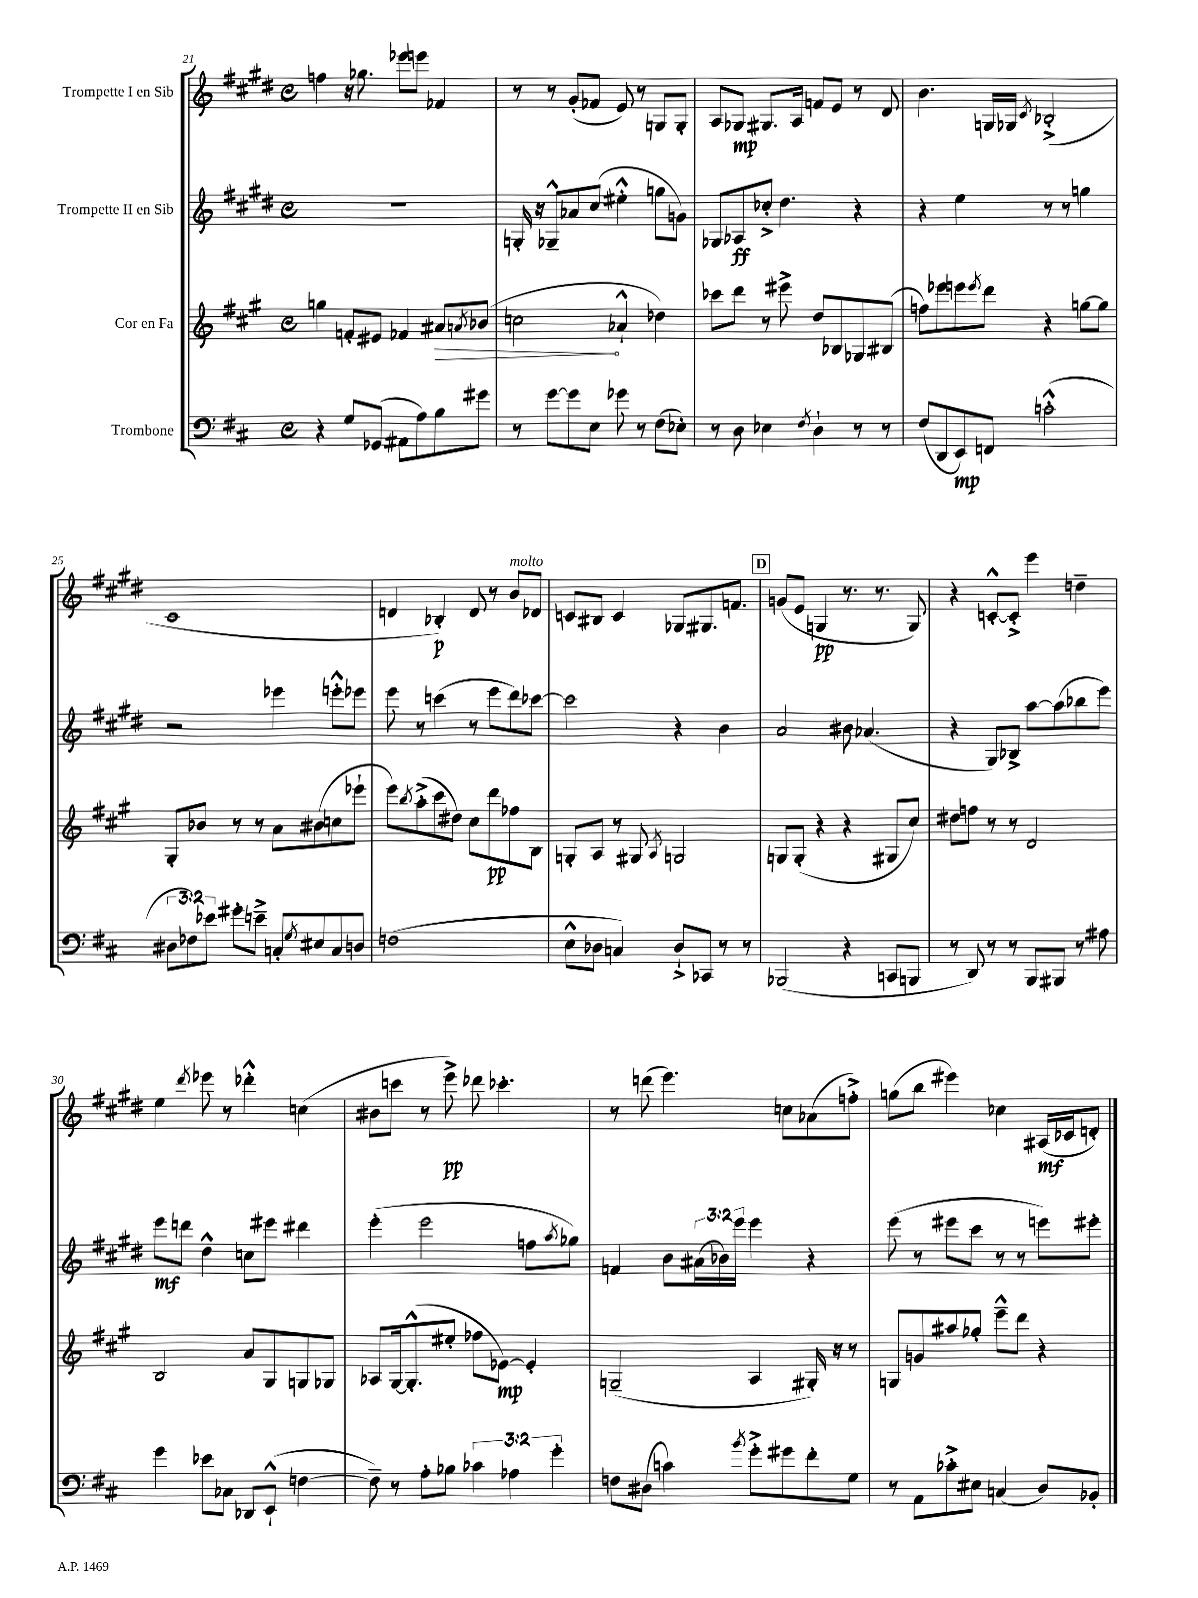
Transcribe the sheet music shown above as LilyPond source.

<<
\new StaffGroup <<
\new Staff = "s0" \with { instrumentName = "Trompette I en Sib" } {
    \clef treble \key e \major \defaultTimeSignature \time 4/4
    f''4 r16 ges''8. ees'''8 e'''8 fes'4 |
    r8 r8 gis'8-.( fes'8 e'8) r8 g8 g8-. |
    a8 ges8\mp gis8. a16 f'8 e'8 r8 dis'8 |
    b'4. g16 ges16 \acciaccatura { cis'8 } bes2-.->( |
    cis'1 |
    d'4 bes4-.\p) d'8 r8 b'8^\markup { \italic "molto" } des'8 |
    c'8 bis8 c'4 ges8 gis8. f'8. |
    \mark \markup { \box "D" } g'8( e'8 g4\pp r8. r8. g8) |
    r4 c'8~-.-^ c'8-.-> e'''4 d''4-- |
    e''4 \acciaccatura { dis'''8 } ees'''8 r8 des'''4-.-^ c''4( |
    bis'8 c'''8 r8 e'''8->\pp) des'''8 ces'''4.-. |
    r8 d'''8( e'''4.) c''8 aes'8( f''8-.->) |
    g''8( b''8 eis'''4) ces''4 ais16\mf( ces'16 d'8-.) \bar "|." |
}
\new Staff = "s1" \with { instrumentName = "Trompette II en Sib" } {
    \clef treble \key e \major \defaultTimeSignature \time 4/4 \override Staff.TupletNumber.text = #tuplet-number::calc-fraction-text
    r1 |
    g16-. r16 ges8---^ aes'8 cis''8( eis''4-.-^ g''8 g'8) |
    ges8 aes8\ff ces''8-.-> dis''4. r4 |
    r4 e''4 r8 r8 g''4 |
    r2 ees'''4 e'''8-.-^ ees'''8 |
    e'''8 r8 c'''4( r8 e'''8 dis'''8) ces'''8~ |
    ces'''2 r4 b'4 |
    \mark \markup { \box "D" } a'2 bis'8 aes'4.( |
    r4 gis8) bes8-> a''8~ a''8( bes''8 e'''8) |
    e'''8\mf d'''8 dis''4-^ c''8 eis'''8 dis'''4 |
    e'''4-.( e'''2 f''8 \acciaccatura { a''8 } ges''8) |
    f'4 b'8 \tuplet 3/2 { ais'16( bes'16) e'''16 } e'''4 r4 |
    e'''8( r8 eis'''8 cis'''8 r8 r8 e'''8) eis'''8-. \bar "|." |
}
\new Staff = "s2" \with { instrumentName = "Cor en Fa" } {
    \clef treble \key a \major \defaultTimeSignature \time 4/4
    g''4 f'8-. eis'8 fes'4 \once \override Hairpin.circled-tip = ##t ais'8\> \acciaccatura { a'8 } bes'8( |
    c''2\! aes'4-!-^ des''4) |
    ces'''8 d'''8 r8 eis'''8-> d''8 bes8 ges8 bis8( |
    f''8) ees'''8 e'''8 \acciaccatura { e'''8 } d'''8 r4 g''8~ g''8 |
    gis8-. bes'8 r8 r8 a'8 bis'8( c''8 ees'''8-! |
    e'''8) \acciaccatura { b''8 } a''8-.->( cis'''8 dis''8) cis''8 d'''8\pp fes''8 b8 |
    g8-. a8 r8 gis8 \acciaccatura { a8 } g2 |
    \mark \markup { \box "D" } g8 g8-.( r4 r4 gis8 cis''8) |
    dis''8 f''8 r8 r8 d'2 |
    b2 a'8 gis8 g8 ges8 |
    aes8 gis16~ gis8.-.-^( eis''8-. fes''8 ees'8~\mp) ees'4-. |
    g2--( a4 gis16-.) r16 r8 |
    g8 g'8 ais''8 ges''8-. e'''8---^ d'''8 r4 \bar "|." |
}
\new Staff = "s3" \with { instrumentName = "Trombone" } {
    \clef bass \key d \major \defaultTimeSignature \time 4/4 \override Staff.TupletNumber.text = #tuplet-number::calc-fraction-text
    r4 g8 ges,8( ais,8 a8) b8 gis'8 |
    r8 g'8~ g'8 e8 ges'8 r8 fis8( ees8-.) |
    r8 d8 ees4 \acciaccatura { fis8 } d4-! r8 r8 |
    fis8( d,8 e,8\mp) f,8 c'2-.-^( |
    \tuplet 3/2 { dis8 fes8) ees'8 } gis'8-. e'8---> c8-. \acciaccatura { g8 } eis8 c8 d8 |
    f1( |
    e8-^ des8 c4) des8-!-> ces,8 r8 r8 |
    \mark \markup { \box "D" } bes,,2( r4 c,8 b,,8 |
    r8 d,8) r8 r8 b,,8 bis,,8 r8 ais8 |
    g'4 ees'8 ces8 des,8 e,8-!-^( f4~ |
    f8--) r8 a8-. bes8 \tuplet 3/2 { ces'4 aes4 g'4-. } |
    f8 dis8( c'4) \acciaccatura { b'8 } g'8-.-> gis'8 fis'8-. g8 |
    r8 a,8 ces'8-.-> eis8 c4( d8) bes,8-. \bar "|." |
}
>>
>>
\layout { \context { \Score currentBarNumber = #21 } }
